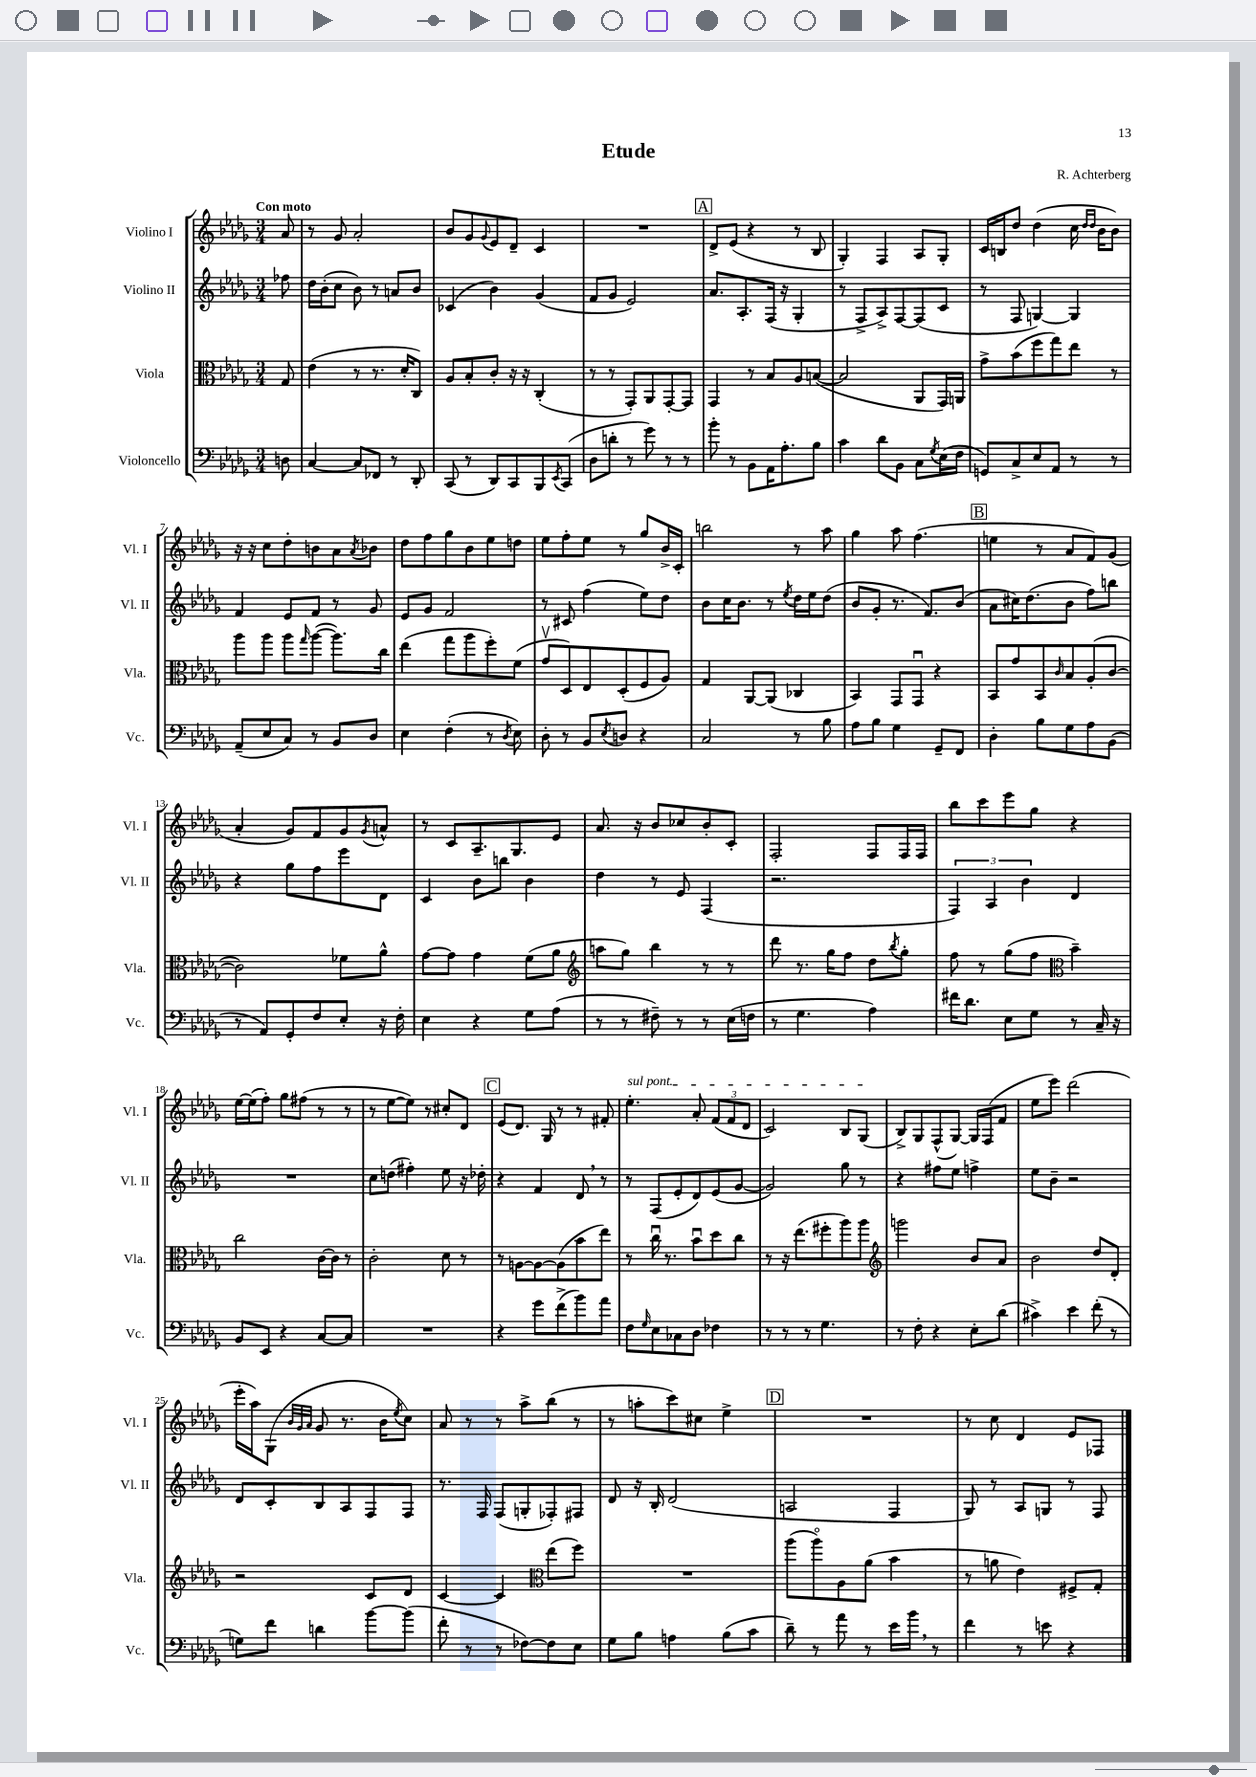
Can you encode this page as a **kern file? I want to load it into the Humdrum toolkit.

**kern	**kern	**kern	**kern
*staff4	*staff3	*staff2	*staff1
*clefF4	*clefC3	*clefG2	*clefG2
*k[b-e-a-d-g-]	*k[b-e-a-d-g-]	*k[b-e-a-d-g-]	*k[b-e-a-d-g-]
*M3/4	*M3/4	*M3/4	*M3/4
8D	8G-	8ff-	8a-
=	=	=	=
[4C	(4e-	16dd-	8r
.	.	(16b-'	.
.	.	8cc	8g-
8C]	8r	8b-)	2a-'
8FF-	8.r	8r	.
8r	.	8a	.
.	16d-'	.	.
8DD-'	8C)	8b-	.
=	=	=	=
(8CC	8A-	(4c-	8b-
8r	8B-'	.	8g-
.	.	.	8qqg-
8DD-)	8c'	4b-)	8e-
8CC	16r	.	8d-~
.	16r	.	.
8BBB-	(4C'	(4g-	4c
8qEE-	.	.	.
(8CC	.	.	.
=	=	=	=
8D-	8r	8f	2.r
8d'	8r	8g-	.
8r	8GG-')	2e-)	.
8g-)	8AA-	.	.
8r	[8GG-'	.	.
8r	8GG-]	.	.
=	=	=	=
8b-'	4GG-	8.a-	8d-^
8r	.	.	(8e-
.	.	8.A-'	.
8BB-	8r	.	4r
16AA-	8B-	(16F	.
8.A-'	.	16r	.
.	8A-	4G-'	8r
8B-	([8B	.	8B-
=	=	=	=
4c	2B]	8r	4G-')
.	.	8F^	.
8d-	.	8A-^)	4F
8BB-	.	[8F	.
8C	8AA-	(8F]	8A-
8qG-	.	.	.
(16E-	16GG-)	8c	8G-'
16F	16AA	.	.
=	=	=	=
8GG)	8g-^	8r	16c
.	.	.	16B
8C^	(8b-	8F	8dd-
8E-	8ff	[4G)	(4dd-
8AA-	8gg-)	.	.
8r	8ee-	4G]	16cc
.	.	.	16qqdd-
.	.	.	16qqdd-
.	.	.	16b-
8r	8r	.	8b-)
=	=	=	=
(8AA-~	8aa-	4f	16r
.	.	.	16r
8E-	8aa-	.	8cc
8C)	8aa-	8e-	8dd-'
.	16qqgg-	.	.
8r	([8aa-	8f	8b
8BB-	8.aa-])	8r	8a-
.	.	.	8qa-
8D-	.	8g-	8b-
.	16cc	.	.
=	=	=	=
4E-	(4ee-	8e-	8dd-
.	.	8g-	8ff
(4F'	8gg-	2f	8gg-
.	8aa-	.	8b-
8r	8ff')	.	8ee-
8qD-	.	.	.
8E-)	(8f	.	8dd
=	=	=	=
8D-'	8g-v	8r	8ee-
8r	8D-)	8c#	8ff'
8BB-	8E-	(4ff	8ee-
8qE-	.	.	.
8D	(8D-'	.	8r
4r	8F	8ee-)	8gg-
.	8A-)	8dd-	16b-^
.	.	.	16c'
=	=	=	=
2C	4G-	8b-	2bb
.	.	16cc	.
.	.	8.b-	.
.	[8AA-	.	.
.	(8AA-]	8r	.
.	.	8qee-	.
8r	4C-	16dd-	8r
.	.	16ee-	.
8B-	.	(8dd-	8aa-
=	=	=	=
8A-	4BB-)	8b-	4gg-
8B-	.	8g-'	.
4G-	8GG-	8.r	8aa-
.	8GG-u	.	(4.ff
.	.	8.f)	.
8GG-~	4r	.	.
8FF	.	(8b-	.
=	=	=	=
4D-'	8BB-	8a-	4ee
.	8g-	16cc#)	.
.	.	(8.dd-	.
8B-	8BB-	.	8r
.	16qqc	.	.
8G-	8B-	8b-	8a-
8A-	(8A-'	8ff)	8f)
(8BB-	[8c	8bb	(8g-
=	=	=	=
8r	2c])	4r	4a-'
8AA-)	.	.	.
8GG-'	.	8gg-	8g-)
8F	.	8ff	8f
8E-'	8f-	8eee-	8g-
.	.	.	8qg-
16r	8a-^^	8d-	8a^^
16F'	.	.	.
=	=	=	=
4E-	[8g-	4c	8r
.	8g-]	.	8c
4r	4g-	8b-	8.A-~
.	.	8bb	.
.	.	.	8.G-
8G-	(8f	4b-	.
(8A-	8a-	.	8e-
=	=	=	=
*	*clefG2	*	*
8r	8aa	4dd-	8.a-
8r	8gg-)	.	.
.	.	.	16r
8F#~)	4bb-	8r	8b-
8r	.	8e-	8cc-
8r	8r	(4F	8b-'
(16E-	8r	.	8c'
16F	.	.	.
=	=	=	=
8r	8ddd-	2.r	2F'
4.G-	8.r	.	.
.	16gg-	.	.
.	8ff	.	.
4A-)	8dd-	.	8F
.	8qbb-	.	.
.	8gg-'	.	16F
.	.	.	16F
=	=	=	=
16f#	8ff	6F)	8bb-
8.d-	.	.	.
.	8r	.	8ccc
.	.	6A-	.
8E-	(8gg-	.	8eee-
.	.	6b-	.
8G-	8ff	.	8gg-
*	*clefC3	*	*
8r	4b-~)	4d-	4r
16C~	.	.	.
16r	.	.	.
=	=	=	=
8BB-	2cc	2.r	[16ee-
.	.	.	(16ee-]
8EE-	.	.	8ff')
4r	.	.	8gg-
.	.	.	(8ff#
[8C	[16c	.	8r
.	16c]	.	.
8C]	8r	.	8r
=	=	=	=
2.r	2c'	8cc	8r
.	.	(8dd	[8ee-
.	.	4ff#')	8ee-])
.	.	.	8r
.	8d-	8ee-	8cc#'
.	8r	16r	8d-
.	.	16dd-'	.
=	=	=	=
4r	8r	4r	(8e-
.	[8A	.	8.d-)
8g-	8A_	4f	.
.	.	.	16G-
(8f^	(8A]	.	8r
8b-)	8b-	8d-	8r
8a-	8ee-)	8r	8f#'
=	=	=	=
8F	8r	8r	4.ee-'
16qqG-	.	.	.
8E-	16ccu	(8F	.
.	8.r	.	.
8C-	.	8e-'	.
8D-	8b-u	8d-)	8a-'
4F-	8dd-	(8e-	(12f
.	.	.	12f
.	8cc	[8g-	.
.	.	.	12d-
=	=	=	=
8r	8r	2g-])	2c)
8r	16r	.	.
.	(8.ee-	.	.
8r	.	.	.
4.G-	8ff#'	.	.
.	8aa-)	8gg-	8B-
.	8aa-	8r	(8G-
=	=	=	=
*	*clefG2	*	*
8r	2ggg	4r	8B-^)
8F'	.	.	8G-
4r	.	8ff#	(8F^^
.	.	8ee-	[8G-)
8E-'	8b-	4ff^	16G-]
.	.	.	(16F
(8d-	8a-	.	8f
=	=	=	=
4c#^)	2b-	8ee-	8ee-
.	.	8b-~	8eee-)
4e-	.	2r	(2ddd-
(8f'	8dd-	.	.
8r	8d-'	.	.
=	=	=	=
8G)	2r	8d-	16eee-'
.	.	.	16aa-)
8f	.	8c'	(8G-
.	.	.	32qqb-
.	.	.	32qqg-
.	.	.	32qqa-
4d	.	8B-	8g-
.	.	8A-	8.r
[8b-	8c	8F	.
.	.	.	16b-
.	.	.	8qee-
(8b-]	8d-	8F	8cc)
=	=	=	=
8f'	[4c	8.r	8a-
8r	.	.	8r
.	.	16F	.
8r	4c]	(8F	8r
[8F-)	.	8G'	8aa-^
*	*clefC3	*	*
8F-]	(8ee-	8F-')	(8bb-
8E-	8ff)	8F#	8r
=	=	=	=
8G-	2.r	8d-	8r
8B-	.	16r	8aa'
.	.	16B-'	.
4A	.	(2d-	8ccc)
.	.	.	8cc#
(8B-	.	.	4ee-^
8c	.	.	.
=	=	=	=
8d-~)	(8aa-	2A	2.r
8r	8aa-o)	.	.
8a-	8A-	.	.
8r	(8a-	.	.
16e-	4b-	4F	.
16b-	.	.	.
8r	.	.	.
=	=	=	=
4f	8r	8G-)	8r
.	8a	8r	8cc
8r	4e-)	8A-	4d-
8e	.	8G	.
4r	8F#^	8r	8e-
.	8G-'	8F	8F-
==	==	==	==
*-	*-	*-	*-
